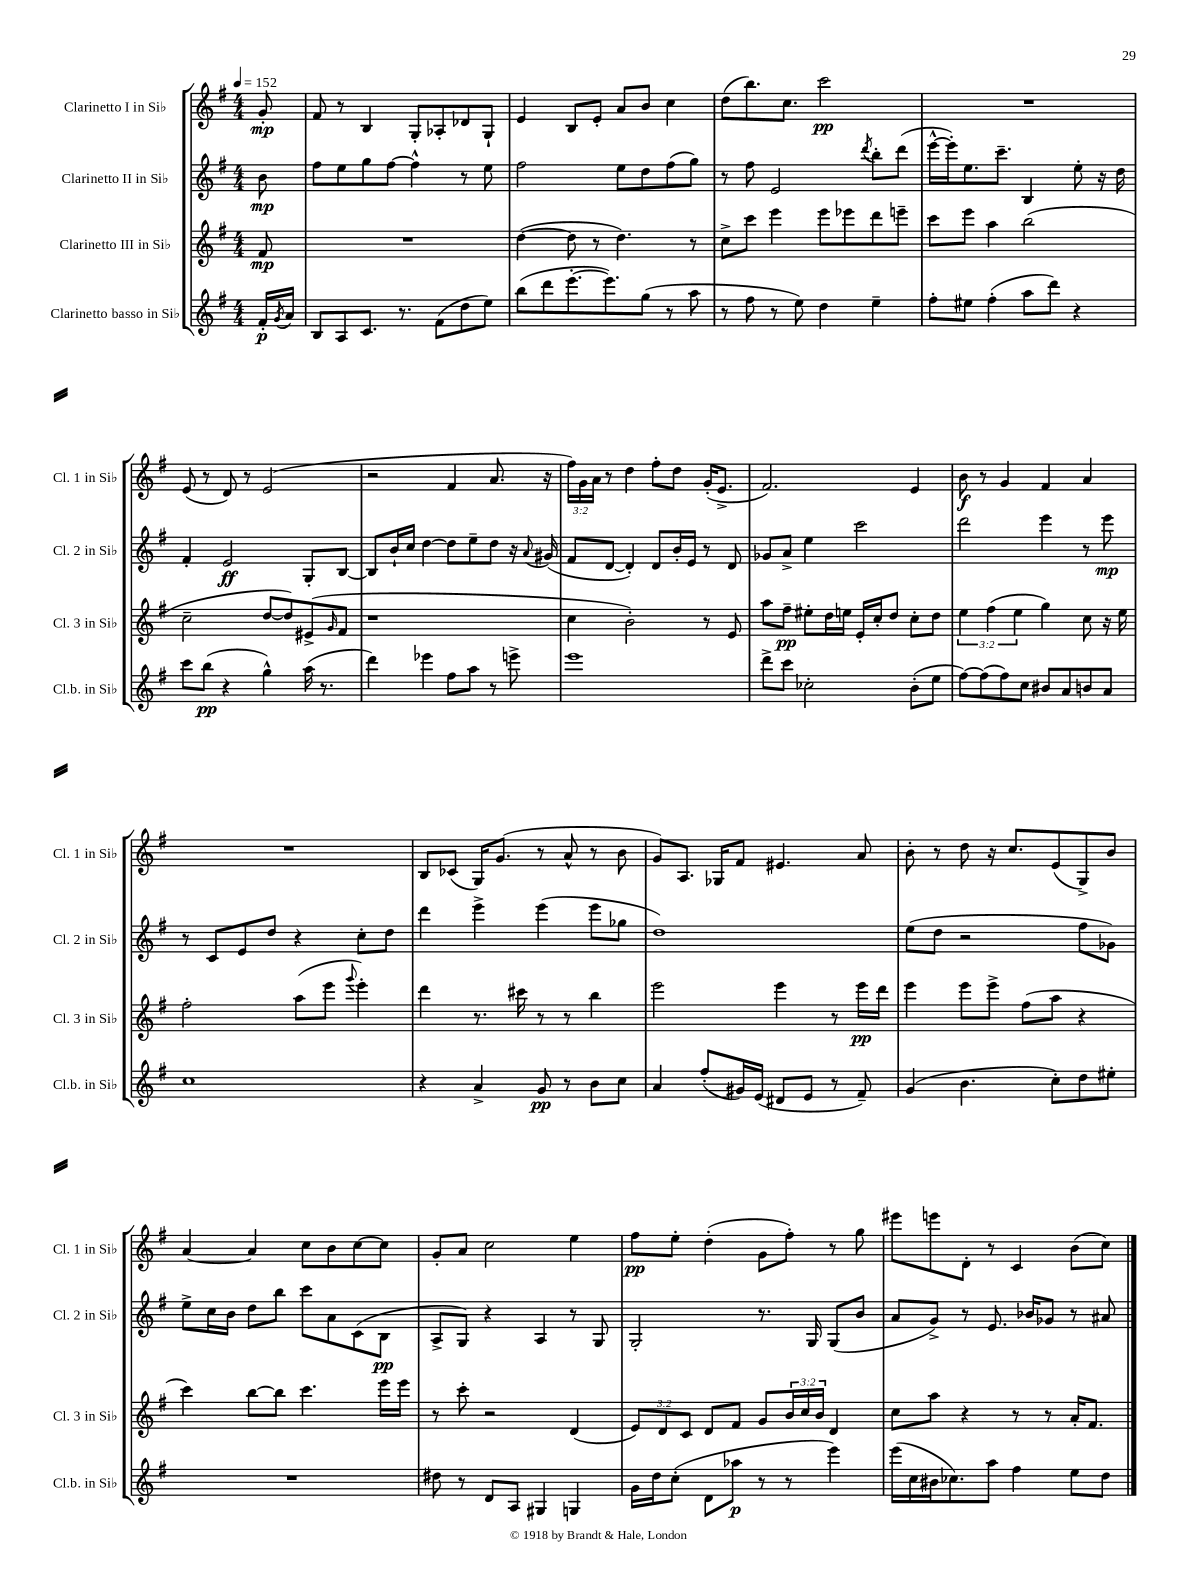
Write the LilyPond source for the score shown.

<<
\new StaffGroup <<
\new Staff = "s0" \with { instrumentName = "Clarinetto I in Sib" shortInstrumentName = "Cl. 1 in Sib" } {
    \clef treble \key g \major \numericTimeSignature \time 4/4 \override Staff.TupletNumber.text = #tuplet-number::calc-fraction-text \partial 8 \tempo 4 = 152
    g'8-.\mp |
    fis'8 r8 b4 g8-. aes8-. des'8 g8-! |
    e'4 b8 e'8-. a'8 b'8 c''4 |
    d''8( b''8.) c''8. c'''2\pp |
    R1 |
    e'8( r8 d'8) r8 e'2( |
    r2 fis'4 a'8. r16 |
    \tuplet 3/2 { fis''16) g'16 a'16 } r8 d''4 fis''8-. d''8 g'16-.( e'8.-> |
    fis'2.) e'4 |
    b'8\f r8 g'4 fis'4 a'4 |
    R1 |
    b8 ces'8( g16) g'8.( r8 a'8-^ r8 b'8 |
    g'8) a8. ges16 fis'8 eis'4. a'8 |
    b'8-. r8 d''8 r16 c''8. e'8( g8->) b'8 |
    a'4~ a'4 c''8 b'8 c''8~ c''8 |
    g'8-. a'8 c''2 e''4 |
    fis''8\pp e''8-. d''4-.( g'8 fis''8-.) r8 g''8 |
    eis'''8 e'''8 d'8-. r8 c'4 b'8( c''8) \bar "|." |
}
\new Staff = "s1" \with { instrumentName = "Clarinetto II in Sib" shortInstrumentName = "Cl. 2 in Sib" } {
    \clef treble \key g \major \numericTimeSignature \time 4/4 \partial 8
    b'8\mp |
    fis''8 e''8 g''8 fis''8~ fis''4-^ r8 e''8 |
    fis''2 e''8 d''8 fis''8( g''8) |
    r8 fis''8 e'2 \acciaccatura { d'''8 } b''8-. d'''8( |
    e'''16~-^ e'''16-.) e''8. c'''8.-- b4 e''8-. r16 d''16 |
    fis'4-. e'2\ff g8-. b8~ |
    b8 b'16-! c''16 d''4~ d''8 e''8-- d''8 r16 \appoggiatura { a'8 } gis'16( |
    fis'8 d'8~ d'4-.) d'8 b'16-. e'16 r8 d'8 |
    ges'8 a'8-> e''4 c'''2 |
    d'''2 e'''4 r8 e'''8\mp |
    r8 c'8 e'8 d''8 r4 c''8-. d''8 |
    d'''4 e'''4-> e'''4( e'''8 ges''8 |
    d''1) |
    e''8( d''8 r2 fis''8 ges'8) |
    e''8-> c''16 b'16 d''8 b''8 c'''8 a'8 c'8( b8\pp |
    a8-> g8) r4 a4 r8 g8 |
    g2-. r8. g16 g8( b'8 |
    a'8 g'8->) r8 e'8. bes'16 ges'8 r8 ais'8 \bar "|." |
}
\new Staff = "s2" \with { instrumentName = "Clarinetto III in Sib" shortInstrumentName = "Cl. 3 in Sib" } {
    \clef treble \key g \major \numericTimeSignature \time 4/4 \override Staff.TupletNumber.text = #tuplet-number::calc-fraction-text \partial 8
    fis'8\mp |
    R1 |
    d''4~( d''8 r8 d''4.) r8 |
    c''8-> c'''8 e'''4 e'''8 ees'''8 d'''8 e'''8-- |
    c'''8 e'''8 a''4 b''2( |
    c''2-- d''8~ d''8) eis'8->( \grace { g'16 } fis'8 |
    r1 |
    c''4 b'2-.) r8 e'8 |
    a''8 fis''8--\pp eis''8-. d''16 e''16 e'16-. c''16-. d''8 c''8-. d''8 |
    \tuplet 3/2 { e''4 fis''4( e''4 } g''4) c''8 r16 e''16 |
    fis''2-. a''8( e'''8 \appoggiatura { g'''8 } e'''4-.) |
    d'''4 r8. cis'''16 r8 r8 b''4 |
    e'''2 e'''4 r8 e'''16\pp d'''16 |
    e'''4 e'''8 e'''8-> fis''8( a''8 r4 |
    c'''4) b''8~ b''8 c'''4. e'''16 e'''16 |
    r8 c'''8-. r2 d'4( |
    \tuplet 3/2 { e'8) d'8 c'8 } d'8 fis'8 g'8 \tuplet 3/2 { b'16 c''16 b'16 } d'4 |
    c''8 a''8 r4 r8 r8 a'16-. fis'8. \bar "|." |
}
\new Staff = "s3" \with { instrumentName = "Clarinetto basso in Sib" shortInstrumentName = "Cl.b. in Sib" } {
    \clef treble \key g \major \numericTimeSignature \time 4/4 \partial 8
    fis'16-.\p \acciaccatura { g'8 } a'16 |
    b8 a8 c'8. r8. fis'8( d''8 e''8) |
    b''8( d'''8 e'''8.~-. e'''8.) g''8( r8 a''8 |
    r8 fis''8 r8 e''8) d''4 e''4-- |
    fis''8-. eis''8 fis''4-.( a''8 d'''8) r4 |
    c'''8 b''8\pp( r4 g''4-^) a''16( r8. |
    d'''4) ees'''4 fis''8 a''8 r8 e'''8-> |
    e'''1 |
    d'''8-> c'''8 ces''2-. b'8-.( e''8 |
    fis''8~) fis''8( fis''8) c''8 bis'8 a'8 b'8 a'8 |
    c''1 |
    r4 a'4-> g'8\pp r8 b'8 c''8 |
    a'4 fis''8-.( gis'16) e'16( dis'8 e'8 r8 fis'8--) |
    g'4( b'4. c''8-.) d''8 eis''8-. |
    R1 |
    dis''8 r8 d'8 a8 gis4 g4 |
    g'16 d''16 c''8-.( d'8 aes''8\p r8 r8 e'''4) |
    e'''16( c''16 bis'16 ces''8.) a''8 fis''4 e''8 d''8 \bar "|." |
}
>>
>>
\layout { \context { \Score \remove "Bar_number_engraver" } }
